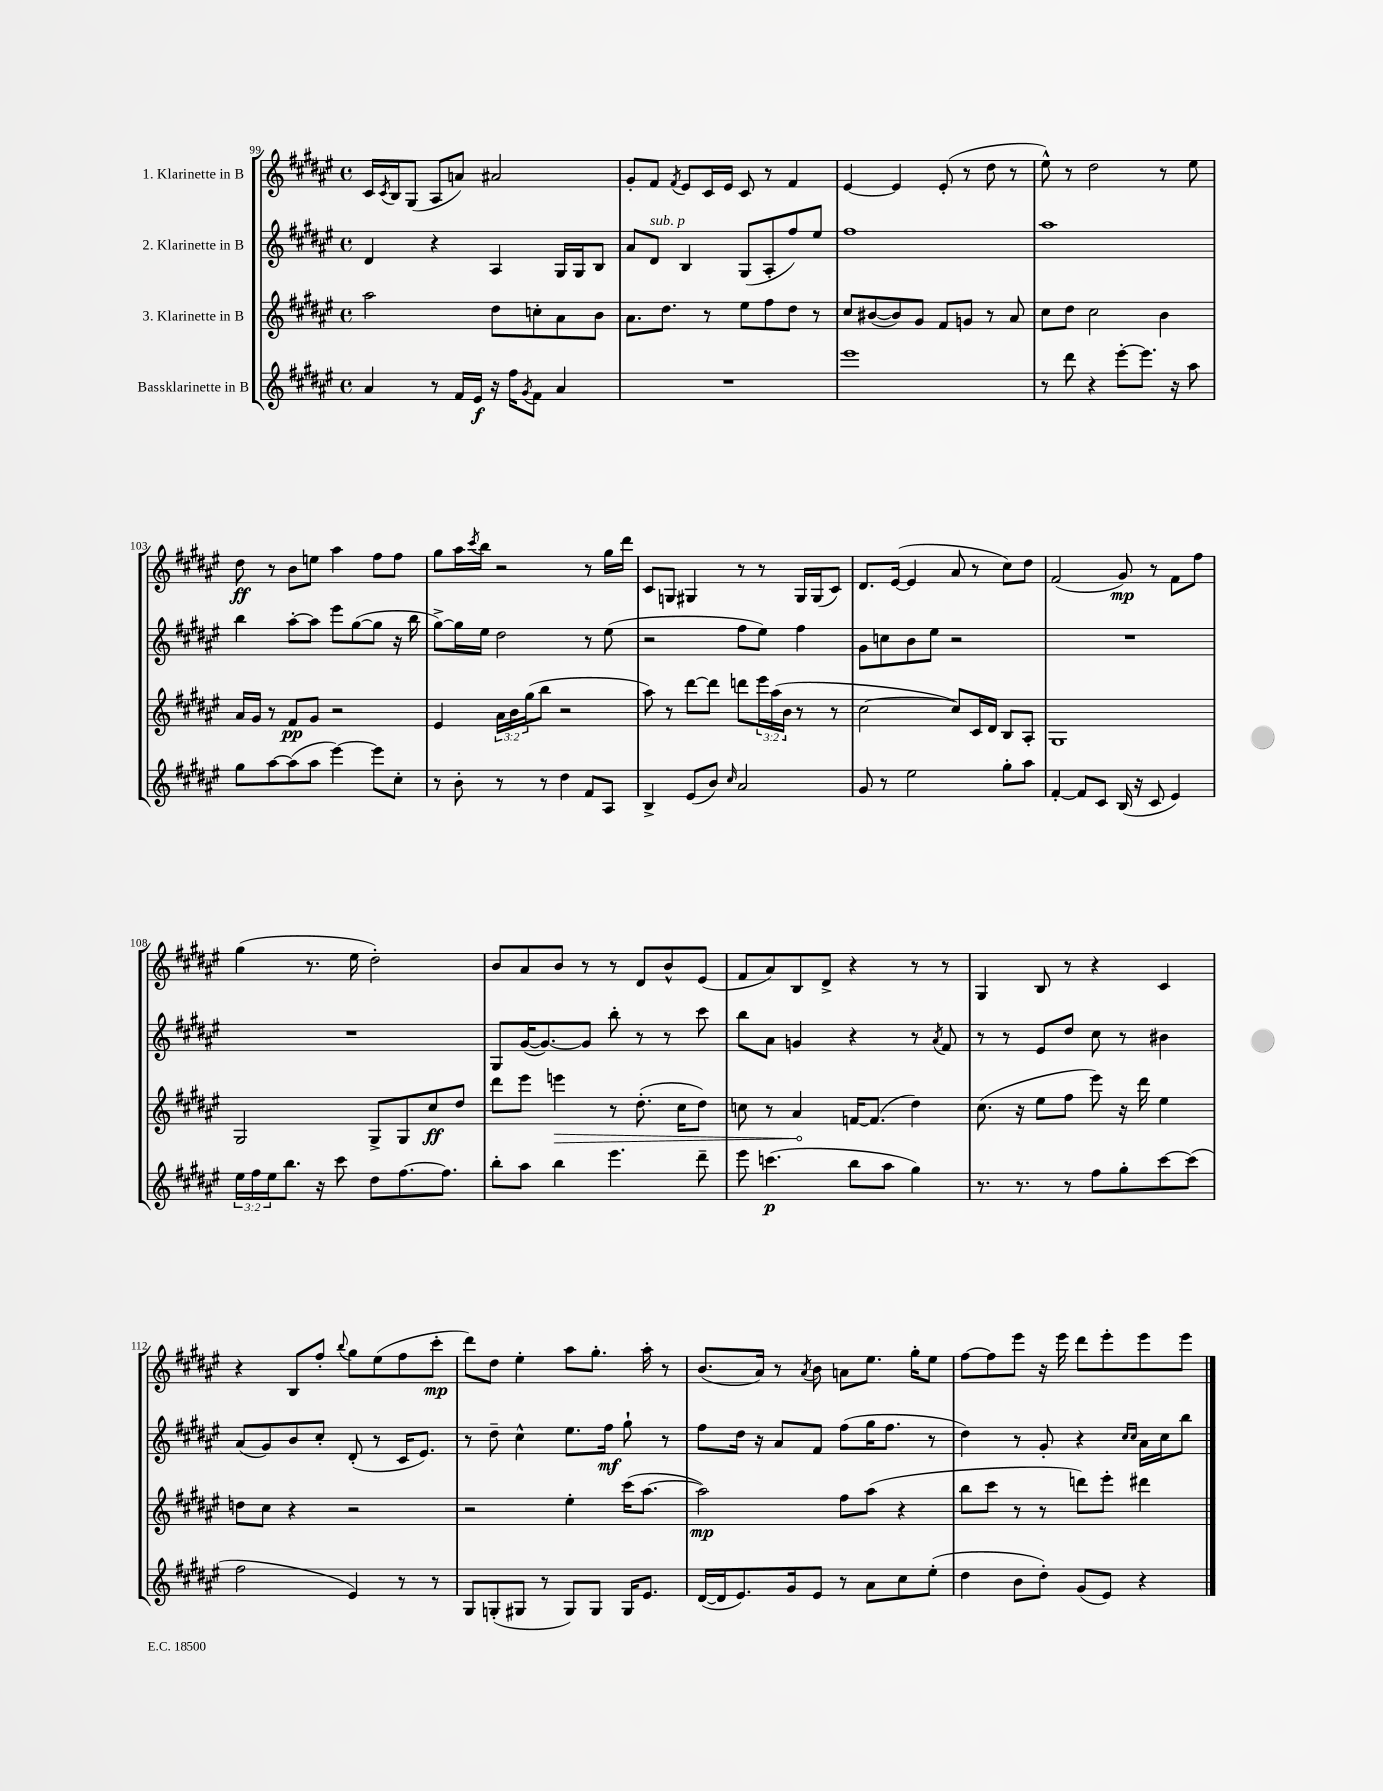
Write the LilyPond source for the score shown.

<<
\new StaffGroup <<
\new Staff = "s0" \with { instrumentName = "1. Klarinette in B" } {
    \clef treble \key fis \major \defaultTimeSignature \time 4/4
    cis'16 \acciaccatura { cis'8 } b16 gis8( ais8 a'8) ais'2 |
    gis'8-. fis'8 \acciaccatura { fis'8 } eis'8 cis'16 eis'16 cis'8 r8 fis'4 |
    eis'4~ eis'4 eis'8-.( r8 dis''8 r8 |
    eis''8-^) r8 dis''2 r8 eis''8 |
    dis''8\ff r8 b'8 e''8 ais''4 fis''8 fis''8 |
    gis''8 ais''16 \acciaccatura { cis'''8 } b''16 r2 r8 gis''16 dis'''16 |
    cis'8 g8 gis4 r8 r8 gis16 gis16( cis'8) |
    dis'8. eis'16~( eis'4 ais'8 r8 cis''8) dis''8 |
    fis'2( gis'8\mp) r8 fis'8 fis''8 |
    gis''4( r8. eis''16 dis''2-.) |
    b'8 ais'8 b'8 r8 r8 dis'8 b'8-^ eis'8( |
    fis'8 ais'8) b8 dis'8-> r4 r8 r8 |
    gis4 b8 r8 r4 cis'4 |
    r4 b8 fis''8-. \appoggiatura { b''8 } gis''8 eis''8( fis''8 cis'''8-.\mp |
    dis'''8) dis''8 eis''4-. ais''8 gis''8.-. ais''16-. r8 |
    b'8.( ais'16) r8 \acciaccatura { ais'8 } b'8 a'8 eis''8. gis''16-. eis''8 |
    fis''8~ fis''8 eis'''8 r16 eis'''16 dis'''8 eis'''8-. eis'''8 eis'''8 \bar "|." |
}
\new Staff = "s1" \with { instrumentName = "2. Klarinette in B" } {
    \clef treble \key fis \major \defaultTimeSignature \time 4/4
    dis'4 r4 ais4 gis16 gis16 b8 |
    ais'8 dis'8^\markup { \italic "sub. p" } b4 gis8( ais8-. fis''8) eis''8 |
    fis''1 |
    ais''1 |
    b''4 ais''8~-. ais''8 eis'''8 gis''8~( gis''8 r16 b''16 |
    gis''8~->) gis''16 eis''16 dis''2 r8 eis''8( |
    r2 fis''8 eis''8) fis''4 |
    gis'8 c''8 b'8 eis''8 r2 |
    R1 |
    R1 |
    gis8 gis'16~( gis'8.~) gis'8 b''8-. r8 r8 cis'''8 |
    b''8 ais'8 g'4 r4 r8 \acciaccatura { ais'8 } fis'8 |
    r8 r8 eis'8 dis''8 cis''8 r8 bis'4 |
    ais'8( gis'8) b'8 cis''8-. dis'8-.( r8 cis'16 eis'8.) |
    r8 dis''8-- cis''4-^ eis''8. fis''16\mf gis''8-! r8 |
    fis''8 dis''16 r16 ais'8 fis'8 fis''8( gis''16 fis''8. r8 |
    dis''4) r8 gis'8-. r4 \grace { cis''16 cis''16 } ais'16 cis''16 b''8 \bar "|." |
}
\new Staff = "s2" \with { instrumentName = "3. Klarinette in B" } {
    \clef treble \key fis \major \defaultTimeSignature \time 4/4 \override Staff.TupletNumber.text = #tuplet-number::calc-fraction-text
    ais''2 dis''8 c''8-. ais'8 b'8 |
    ais'8. dis''8. r8 eis''8 fis''8 dis''8 r8 |
    cis''8 bis'8~( bis'8) gis'8 fis'8 g'8 r8 ais'8 |
    cis''8 dis''8 cis''2 b'4 |
    ais'16 gis'16 r8 fis'8\pp gis'8 r2 |
    eis'4 \tuplet 3/2 { ais'16 b'16 gis''16( } b''8 r2 |
    ais''8) r8 dis'''8~ dis'''8 d'''8 \tuplet 3/2 { eis'''16 ais''16( b'16 } r8 r8 |
    cis''2~ cis''8) cis'16 dis'16 b8 ais8-. |
    gis1 |
    gis2 gis8-> gis8 cis''8\ff dis''8 |
    dis'''8 eis'''8 \once \override Hairpin.circled-tip = ##t e'''4\> r8 dis''8.-.( cis''16 dis''8) |
    c''8 r8 ais'4\! f'16~ f'8.( dis''4) |
    cis''8.( r16 eis''8 fis''8 eis'''8) r16 dis'''16 eis''4 |
    d''8 cis''8 r4 r2 |
    r2 eis''4-. cis'''16( ais''8.~ |
    ais''2\mp) fis''8 ais''8( r4 |
    b''8 cis'''8 r8 r8 d'''8) eis'''8-. dis'''4 \bar "|." |
}
\new Staff = "s3" \with { instrumentName = "Bassklarinette in B" } {
    \clef treble \key fis \major \defaultTimeSignature \time 4/4 \override Staff.TupletNumber.text = #tuplet-number::calc-fraction-text
    ais'4 r8 fis'16 eis'16\f r16 fis''16 \acciaccatura { gis'8 } fis'8 ais'4 |
    R1 |
    eis'''1 |
    r8 dis'''8 r4 eis'''8~-. eis'''8. r16 ais''8 |
    gis''8 ais''8~ ais''8( ais''8 eis'''4~) eis'''8 cis''8-. |
    r8 b'8-. r8 r8 dis''4 fis'8 ais8 |
    b4-> eis'8( b'8) \grace { cis''16 } ais'2 |
    gis'8 r8 eis''2 gis''8-. ais''8 |
    fis'4~-. fis'8 cis'8 b16( r16 cis'8 eis'4) |
    \tuplet 3/2 { eis''16 fis''16 eis''16 } b''8. r16 cis'''8 dis''8 fis''8.~ fis''8. |
    b''8-. ais''8 b''4 eis'''4. dis'''8-- |
    eis'''8 c'''4.\p( b''8 ais''8 gis''4) |
    r8. r8. r8 fis''8 gis''8-. cis'''8~ cis'''8( |
    fis''2 eis'4) r8 r8 |
    gis8 g8-.( gis8 r8 gis8) gis8 gis16 eis'8. |
    dis'16~( dis'16 eis'8.) gis'16 eis'8 r8 ais'8 cis''8 eis''8-.( |
    dis''4 b'8 dis''8-.) gis'8( eis'8) r4 \bar "|." |
}
>>
>>
\layout { \context { \Score currentBarNumber = #99 } }
